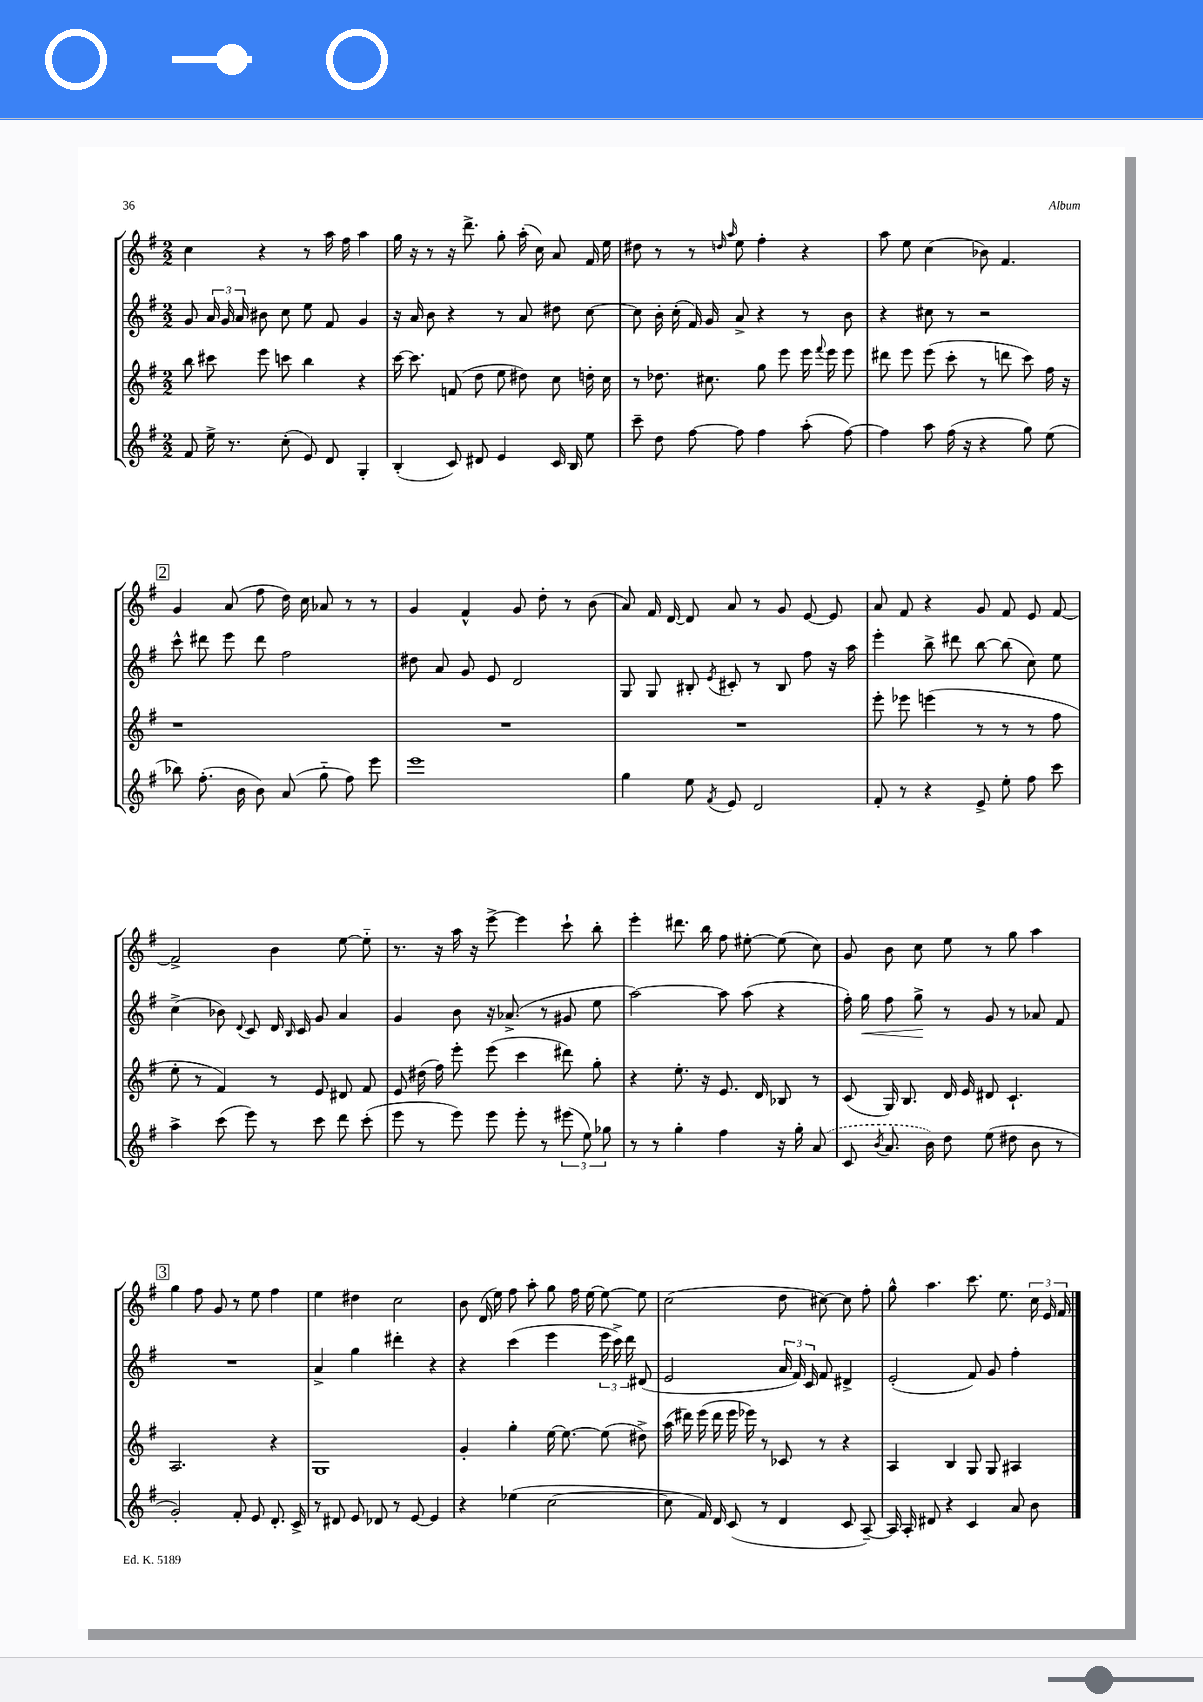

**kern	**kern	**kern	**dynam	**kern
*part4	*part3	*part2	*part2	*part1
*staff4	*staff3	*staff2	*staff2	*staff1
*clefG2	*clefG2	*clefG2	*	*clefG2
*k[f#]	*k[f#]	*k[f#]	*	*k[f#]
*M2/2	*M2/2	*M2/2	*	*M2/2
=9	=9	=9	=9	=9
8f#/	8bb\	8g/	.	4cc\
16ee^\	8ccc#X\	24a/	.	.
.	.	24g/	.	.
8.r	.	.	.	.
.	.	24a/	.	.
.	8eee\	8b#X\	.	4r
(8cc'\	8cccn\	8cc\	.	.
8e/)	4bb\	8ee\	.	8r
8d/	.	8f#/	.	16aa\
.	.	.	.	16ff#\
4G'/	4r	4g/	.	4aa\
=10	=10	=10	=10	=10
(4B'/	[16ccc\	16r	.	16gg\
.	8.ccc\]	16a/	.	16r
.	.	8b\	.	8r
8c/)	(8fn/	4r	.	16r
.	.	.	.	8.ddd^\
8d#X/	8dd\	.	.	.
4e/	8ee\	8r	.	8gg'\
.	8dd#X\)	8a/	.	(16aa'\
.	.	.	.	16cc\)
16c/	8cc\	8dd#X\	.	8a/
16B/	.	.	.	.
8ee\	16ddn'\	[8cc\	.	16f#/
.	16cc\	.	.	16ee\
=11	=11	=11	=11	=11
8ccc~\	8r	8cc\]	.	8dd#X\
8dd\	8.dd-X\	16b'\	.	8r
.	.	(16cc'\	.	.
[8ff#\	.	16f#/)	.	8r
.	8.cc#X\	16g/	.	.
.	.	.	.	16qqddn/
.	.	.	.	16qqaa/
8ff#\]	.	8a^/	.	8ee\
4ff#\	8gg\	4r	.	4ff#'\
.	8eee\	.	.	.
(8aa'\	16eee\	8r	.	4r
.	8qqfff#/	.	.	.
.	16eee\	.	.	.
[8ff#\)	8eee\	8b\	.	.
=12	=12	=12	=12	=12
4ff#\]	8ddd#X\	4r	.	8aa\
.	8eee\	.	.	8ee\
8aa\	(8eee\	8cc#X\	.	(4cc\
(16ff#\	8ccc'\	8r	.	.
16r	.	.	.	.
4r	8r	2r	.	8b-X\)
.	8dddn\	.	.	4.f#/
8gg\)	8ccc\)	.	.	.
(8ee\	16ff#\	.	.	.
.	16r	.	.	.
!!LO:LB:g=z
!!LO:REH:place=s1:t=2
=13	=13	=13	=13	=13
8bb-X\)	1r	8ccc^^\	.	4g/
(8.ff#'\	.	8ddd#X\	.	.
.	.	8eee\	.	(8a/
16b\	.	.	.	.
8b\)	.	8ddd#\	.	8ff#\
(8a/	.	2ff#\	.	16dd\)
.	.	.	.	16cc\
8gg\	.	.	.	8a-X/
8ff#\)	.	.	.	8r
8eee\	.	.	.	8r
=14	=14	=14	=14	=14
1eee	1r	8dd#X\	.	4g/
.	.	8a/	.	.
.	.	8g/	.	4f#^^/
.	.	8e/	.	.
.	.	2d/	.	8g/
.	.	.	.	8dd'\
.	.	.	.	8r
.	.	.	.	(8b\
=15	=15	=15	=15	=15
4gg\	1r	8G/	.	8a/)
.	.	8G/	.	16f#/
.	.	.	.	[16d/
8ee\	.	8B#X'/	.	8d/]
8qf#/	.	8qe/	.	.
8e/	.	8c#X'/	.	8a/
2d/	.	8r	.	8r
.	.	8B#/	.	8g/
.	.	8ff#\	.	[8e/
.	.	16r	.	8e/]
.	.	16aa\	.	.
=16	=16	=16	=16	=16
8f#'/	8eee'\	4eee'\	.	8a/
8r	8eee-X\	.	.	8f#/
4r	(4eeen\	8bb^\	.	4r
.	.	8ddd#X\	.	.
8e^/	8r	[8bb\	.	8g/
8ee'\	8r	(8bb\]	.	8f#/
8ff#\	8r	8cc\)	.	8e/
8ccc\	8ff#\	8ee\	.	[8f#/
!!LO:LB:g=z
=17	=17	=17	=17	=17
4aa^\	8ee'\	(4cc^\	.	2f#^/]
.	8r	.	.	.
(8ccc\	4f#/)	8b-X\)	.	.
.	.	8qqd/	.	.
8eee\)	.	8c/	.	.
8r	8r	16d/	.	4b\
.	.	16qqB/	.	.
.	.	16c/	.	.
8ccc\	8e/	8g/	.	.
8ddd\	8d#X/	4a/	.	[8ee\
(8ccc'\	8f#/	.	.	8ee\]
=18	=18	=18	=18	=18
8eee\	8e/	4g/	.	8.r
8r	(16dd#X\	.	.	.
.	16ff#\)	.	.	16r
8eee\)	8eee'\	8b\	.	16aa\
.	.	.	.	16r
8eee\	(8eee\	16r	.	[8eee^\
.	.	(8.a-X^/	.	.
8eee'\	4ccc\	.	.	4eee\]
8r	.	8r	.	.
(12eee#X\	8ddd#X\)	8g#X/	.	8ccc`\
12ee\)	.	.	.	.
.	8gg'\	8ee\	.	8bb'\
12gg-X\	.	.	.	.
=19	=19	=19	=19	=19
8r	4r	[2aa\)	.	4eee'\
8r	.	.	.	.
4gg'\	8.ee'\	.	.	8.ddd#X\
.	16r	.	.	16bb\
4ff#\	8.e/	8aa\]	.	8ff#\
.	.	(8aa\	.	[8ee#X'\
.	16d/	.	.	.
16r	8B-X/	4r	.	(8ee#\]
16gg'\	.	.	.	.
(8a/	8r	.	.	8cc\)
=20	=20	=20	=20	=20
8c/	(8c/	16ff#'\)	.	8g/
!	!	!	!LO:HP:b	!
.	.	16gg\	<	.
8qb/	.	.	.	.
8.a/	16G/)	8ff#\	.	8b\
.	8.B/	.	.	.
.	.	8gg^\	.	8cc\
16b\)	.	.	.	.
8dd\	16d/	8r	[	8ee\
.	16e/	.	.	.
(8ee\	8d#X/	8g/	.	8r
8dd#X\	4.c`/	8r	.	8gg\
8b\	.	8a-X/	.	4aa\
8r	.	8f#/	.	.
!!LO:LB:g=z
!!LO:REH:place=s1:t=3
=21	=21	=21	=21	=21
2g'/)	2.A/	1r	.	4gg\
.	.	.	.	8ff#\
.	.	.	.	8g/
8f#'/	.	.	.	8r
8e/	.	.	.	8ee\
8.d'/	4r	.	.	4ff#\
16c^/	.	.	.	.
=22	=22	=22	=22	=22
8r	1G	4a^/	.	4ee\
8d#X/	.	.	.	.
8e/	.	4gg\	.	4dd#X\
8d-X/	.	.	.	.
8r	.	4ddd#X'\	.	2cc\
[8e/	.	.	.	.
4e/]	.	4r	.	.
=23	=23	=23	=23	=23
4r	4g'/	4r	.	8b\
.	.	.	.	(16d/
.	.	.	.	16ee\)
(4ee-X\	4gg'\	(4ccc\	.	8ff#\
.	.	.	.	8aa'\
[2cc\	[16ee\	4eee\	.	8gg\
.	8.ee\_	.	.	.
.	.	.	.	16ff#\
.	.	.	.	[16ee\
.	(8ee\]	24eee\	.	8ee\_
.	.	24ccc^\)	.	.
.	.	24ddd\	.	.
.	8dd#X^\)	(8d#X/	.	8ee\]
=24	=24	=24	=24	=24
8cc\]	(16aa\	2e/	.	(2cc\
.	16ddd#X\)	.	.	.
16f#/)	(16eee\	.	.	.
16d/	16ddd#\	.	.	.
(8c/	16eee\	.	.	.
.	16eee-X\)	.	.	.
8r	8r	.	.	.
4d/	8c-X/	24a/	.	8dd\
.	.	24f#/)	.	.
.	.	24c/	.	.
.	8r	8f#/	.	[8cc#X\)
8c/	4r	4d#X^/	.	8cc#\]
[8A~/)	.	.	.	8ff#'\
=25	=25	=25	=25	=25
16A/]	4A/	(2e'/	.	8gg^^\
16A'/	.	.	.	.
8d#X/	.	.	.	4.aa\
4r	4B/	.	.	.
4c/	8G/	8f#/)	.	8.ccc\
.	8G/	8g/	.	.
.	.	.	.	8.ee\
8a/	4A#X/	4ff#'\	.	.
8b\	.	.	.	24cc\
.	.	.	.	24e/
.	.	.	.	24f#/
==	==	==	==	==
*-	*-	*-	*-	*-
